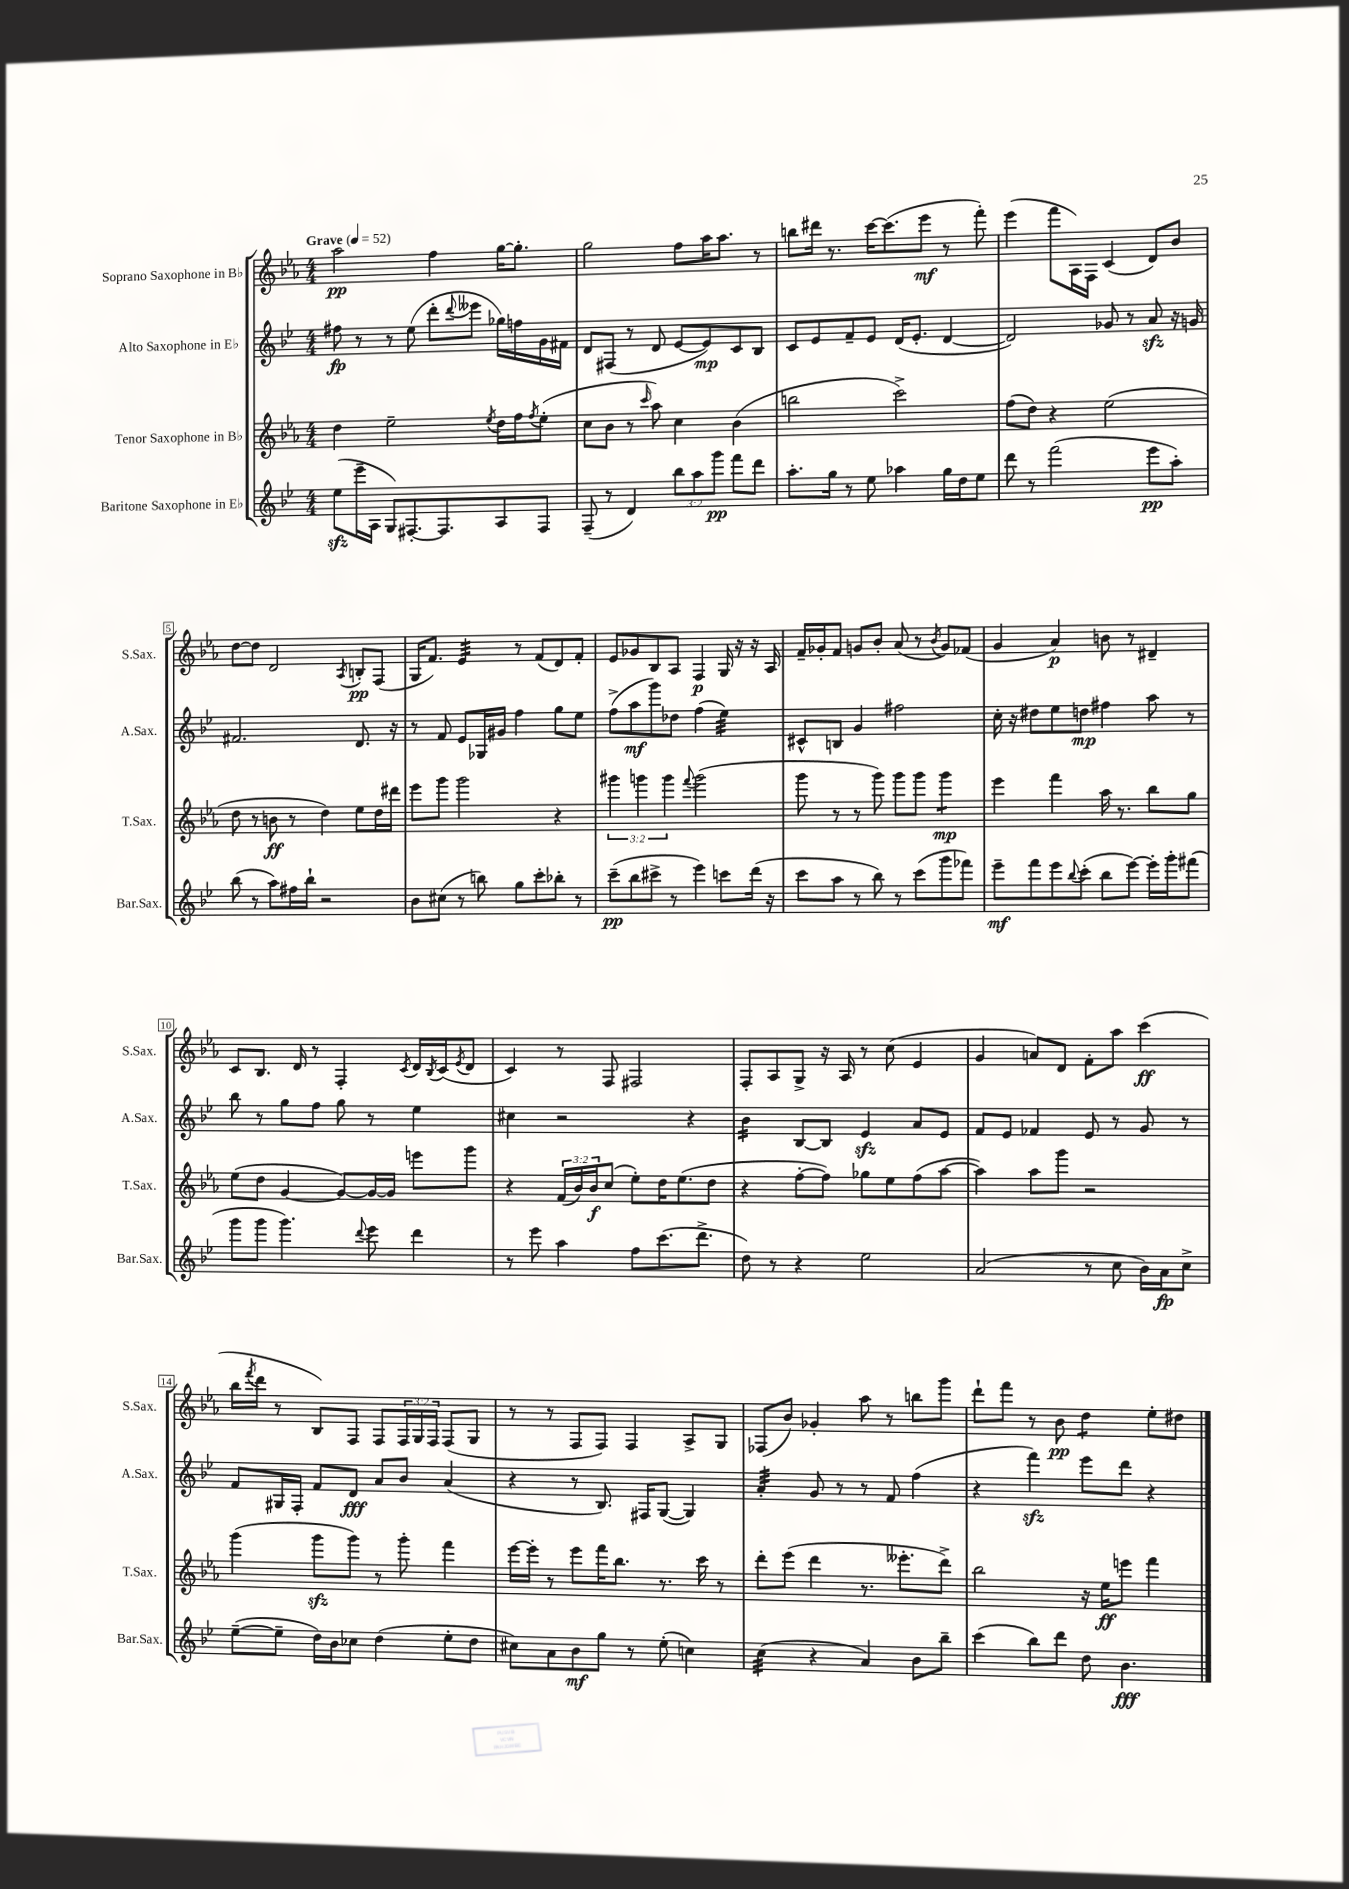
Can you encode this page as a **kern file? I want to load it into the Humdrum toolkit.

**kern	**kern	**kern	**kern
*staff4	*staff3	*staff2	*staff1
*clefG2	*clefG2	*clefG2	*clefG2
*k[b-e-]	*k[b-e-a-]	*k[b-e-]	*k[b-e-a-]
*M4/4	*M4/4	*M4/4	*M4/4
*MM52	*MM52	*MM52	*MM52
(8ee-\L	4dd\	8ff#\	2aa-\
16eee-~\L	.	8r	.
16A\JJ	.	.	.
8G/L)	2ee-~\	8r	.
[8.F#'/	.	(8ee-\	.
.	.	8ddd'\L	4ff\
8.F#/]	.	.	.
.	.	8qqddd/	.
.	.	8eee--\J	.
.	8qee-/	.	.
8A/	16dd\LL	16gg-\LL)	[16gg\LK
.	16ff\J	16ff\	8.gg'\]J
.	8qff/	.	.
8F#/J	(8ee-'\J	16g\	.
.	.	16f#\JJ	.
=	=	=	=
(8F~/	8cc\L	8d/L	2gg\
8r	8b-\J	(8F#/J	.
4d/)	8r	8r	.
.	16qqccc/	.	.
.	8aa-\)	8d/	.
12bb-\L	4cc\	[8e-/L	8ff\L
12aa\	.	.	.
.	.	8e-/])	16aa-\K
12ggg\J	.	.	.
.	.	.	8.aa-\J
8fff\L	(4b-\	8c/	.
8ddd\J	.	8B-/J	8r
=	=	=	=
8.aa'\L	2bb\	8c/L	8bb\L
.	.	8e-/	16ddd#\Jk
16gg\Jk	.	.	8.r
8r	.	8f~/	.
8ee-\	.	8e-/J	[16ccc\LK
.	.	.	(8.ccc\]
4aa-\	2ccc^\)	(16d/LK	.
.	.	8.e-'/J	.
.	.	.	8eee-\J
16gg\LL	.	[4d/	8r
16dd\J	.	.	.
8ee-\J	.	.	8fff'\)
=	=	=	=
8ddd\	(8ff\L	2d/])	(4eee-\
8r	8dd\J)	.	.
(2fff\	4r	.	8fff\L
.	.	.	16A-\L)
.	.	.	16F\JJ
.	(2ee-\	8g-/	(4c/
.	.	8r	.
8eee-\L	.	8a/	8d/L)
8aa'\J)	.	16r	8b-/J
.	.	16g/	.
=	=	=	=
(8bb-\	8dd\	2.f#/	[8dd\L
8r	8r	.	8dd\]J
8aa\L)	8b\	.	2d/
16ff#\L	8r	.	.
16bb-`\JJ	.	.	.
2r	4dd\)	.	.
.	.	.	8qA-/
.	8ee-\L	8.d/	8B'/L
.	16dd\L	.	(8F/J
.	16ddd#\JJ	16r	.
=	=	=	=
8b-\L	8eee-\L	8r	16G/LK
.	.	.	8.f/J)
(8cc#\J	8ggg\J	8f/	.
8r	2ggg\	8e-/L	4e-/
8bb\)	.	16G-/L	.
.	.	16g#/JJ	.
8gg\L	.	4ff\	8r
8ccc'\	.	.	(8f/L
8bb-'\J	4r	8gg\L	8d/)
8r	.	8ee-\J	8f'/J
=	=	=	=
(8ccc~\L	6ggg#\	(8ff^\L	8e-/L
8bb-\	.	8aa\	8g-/
.	6ggg\	.	.
8ccc#^\J	.	8ggg\)	8B-/
.	6ggg\	.	.
8r	.	8dd-\J	8A-/J
.	8qqfff/	.	.
4eee-\)	(2ggg\	(4ff\	4F/
8ccc\L	.	4ee-\)	16G/
.	.	.	16r
(16ddd\Jk	.	.	16r
16r	.	.	16A-/
=	=	=	=
8ccc\L	8ggg\	8c#^^/L	16f~/LL
.	.	.	16g-'/J
8aa\J	8r	8B/J	8f/J
8r	8r	4g/	8g/L
8bb-\)	8ggg\)	.	8b-'/J
8r	8ggg\L	2ff#\	(8a-/
(8ccc\L	8ggg\J	.	8r
.	.	.	8qb-/
8ggg\	4ggg\	.	8g/L)
8fff-\J)	.	.	(8f-/J
=	=	=	=
8eee-~\L	4eee-\	16cc'\	4g/
.	.	16r	.
8fff\	.	8dd#\L	.
8eee-\	4fff\	8ee-\	4a-/)
8qqbb-/	.	.	.
(8ccc'\J	.	8dd\J	.
8bb-\L	16aa-\	4ff#\	8b\
.	8.r	.	.
[8eee-\J)	.	.	8r
16eee-'\]LL	8bb-\L	8aa\	4d#~/
16ggg'\J	.	.	.
(8fff#\J	8gg\J	8r	.
=	=	=	=
8ggg\L	(8ee-\L	8bb-\	8c/L
8ggg\J	8dd\J	8r	8.B-/J
4.ggg\)	[4g/	8gg\L	.
.	.	.	16d/
.	.	8ff\J	8r
.	8g/_L)	8gg\	4F'/
8qqddd/	.	.	.
8eee-\	16g/_L	8r	.
.	16g/]JJ	.	.
.	.	.	8qc/
4ddd\	8eee\L	4ee-\	16d/LL
.	.	.	8qB-/
.	.	.	(16c/J
.	.	.	8qe-/
.	8ggg\J	.	8d/J
=	=	=	=
8r	4r	4cc#\	4c/)
8eee-\	.	.	.
4aa\	(24f/LL	2r	8r
.	24b-/)	.	.
.	24b-/J	.	.
.	(8cc/J	.	8F/
8ff\L	8ee-'\L)	.	2F#/
(8.ccc\	16dd\K	.	.
.	(8.ee-\	.	.
.	.	4r	.
8.ddd^\J	.	.	.
.	8dd\J	.	.
=	=	=	=
8dd\)	4r	4b-\	8F'/L
8r	.	.	8A-/
4r	[8ff'\L	[8B-/L	8G^/J
.	8ff\]J)	8B-/]J	16r
.	.	.	16A-/
2ee-\	8gg-\L	4e-/	8r
.	8ee-\	.	(8cc\
.	(8ff\	8a/L	4e-/
.	[8aa-\J	8e-/J	.
=	=	=	=
(2a/	4aa-\])	8f/L	4g/
.	.	8e-/J	.
.	8aa-\L	4f-/	8a/L)
.	8ggg\J	.	8d/J
8r	2r	8e-/	8f'\L
8cc\	.	8r	8aa-\J
16b-\LL)	.	8g/	(4ccc\
16a\J	.	.	.
8cc^\J	.	8r	.
=	=	=	=
([8ee-~\L	(4ggg\	8f/L	16bb-\LL
.	.	.	8qfff/
.	.	.	16ddd\JJ
8ee-~\]J	.	16G#/L	8r
.	.	16F'/JJ	.
16dd\LL)	8ggg\L	8f/L	8B-/L)
16b-\J	.	.	.
8cc-\J	8ggg\J)	8d/J	8F/J
(4dd\	8r	8a/L	8F/L
.	8ggg'\	8b-/J	24F/L
.	.	.	24G/
.	.	.	24F/JJ
8ee-'\L	4fff\	(4a/	(8F/L
8dd\J	.	.	8G/J
=	=	=	=
8cc#\L)	[16eee-\LL	4r	8r
.	16eee-'\]JJ	.	.
8a\	8r	.	8r
8b-\	8eee-\L	8r	8F/L
8gg\J	16fff\K	8.B-/)	8F/J)
.	8.bb-\J	.	.
8r	.	.	4F/
.	.	16F#/LK	.
(8ee-'\	8.r	([8G/J	.
4cc\)	.	4G/])	8A-^/L
.	16ccc\	.	.
.	8r	.	8G/J
=	=	=	=
(4cc\	8ddd'\L	4a'/	(8F-/L
.	(8eee-\J	.	8b-/J)
4r	4ddd\	8g/	4g-'/
.	.	8r	.
4a/)	8.r	8r	8aa-\
.	.	8f/	8r
.	8.eee--'\L	.	.
8b-\L	.	(4ff\	8bb\L
8bb-~\J	8ddd^\J)	.	8ggg\J
=	=	=	=
(4ccc\	2bb-\	4r	8ddd`\L
.	.	.	8fff\J
8bb-\L)	.	4fff\)	8r
8ddd\J	.	.	8b-\
8dd\	16r	8eee-\L	4dd\
.	16ee-\LK	.	.
4.b-\	8eee\J	8ddd\J	.
.	4fff\	4r	8ee-'\L
.	.	.	8dd#\J
==	==	==	==
*-	*-	*-	*-
